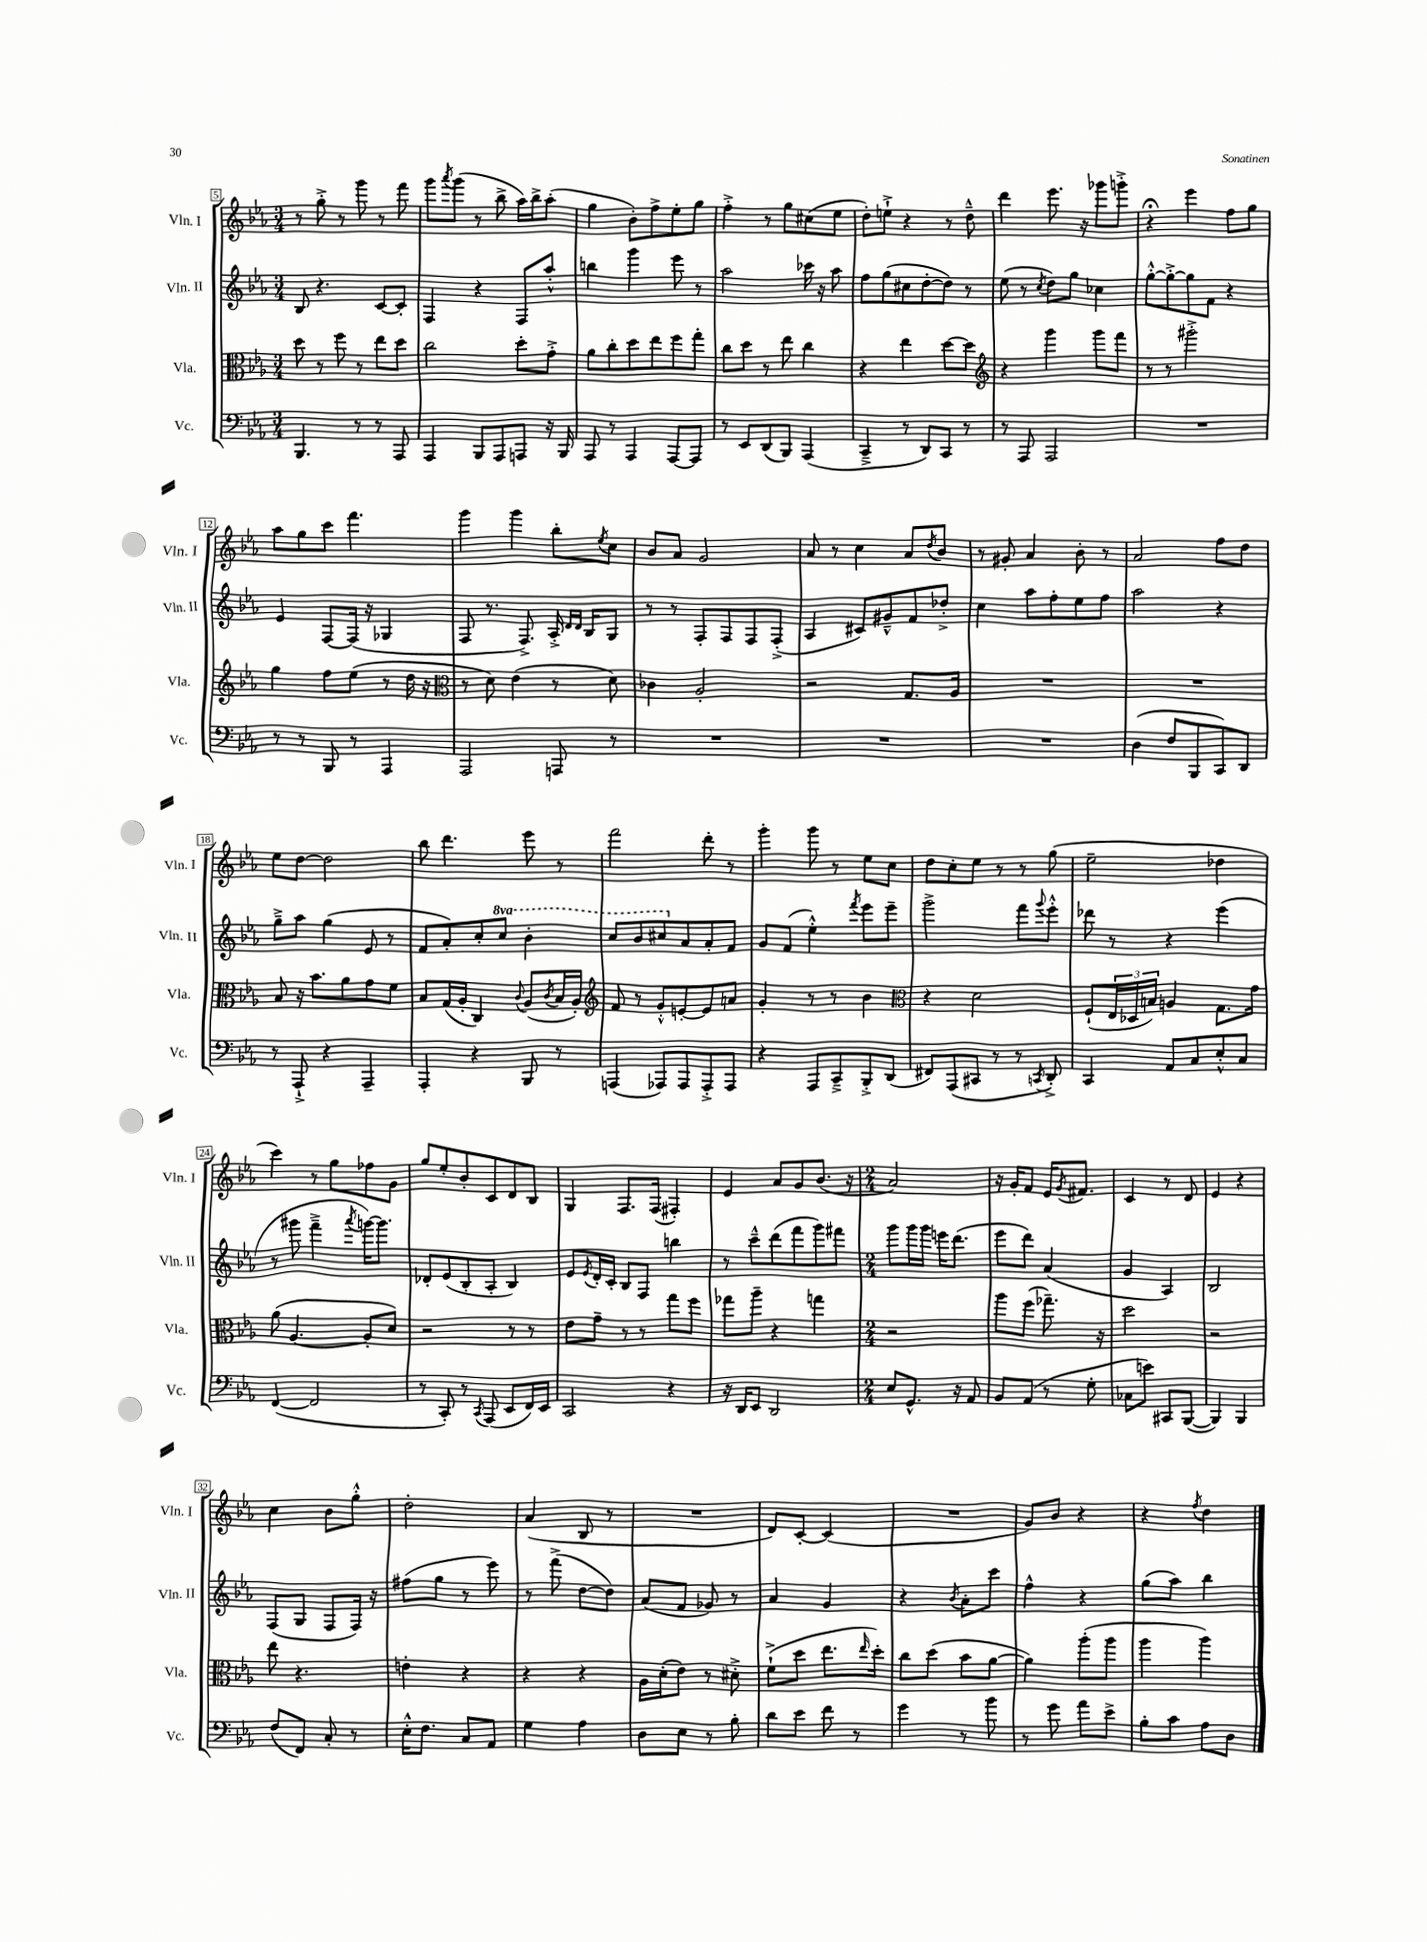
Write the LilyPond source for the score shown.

<<
\new StaffGroup <<
\new Staff = "s0" \with { instrumentName = "Vln. I" shortInstrumentName = "Vln. I" } {
    \clef treble \key ees \major \numericTimeSignature \time 3/4
    r8 g''8-.-> r8 g'''8 r8 f'''8 |
    g'''8 \acciaccatura { aes'''8 } g'''8( r8 bes''8-> aes''16) bes''16-> aes''8-.( |
    g''4 bes'8-.) f''8-> ees''8-. g''8 |
    f''4-.-> r8 g''8 cis''8( ees''8 |
    d''8-.) e''8-!-> r4 r8 d''8---^ |
    d'''4 ees'''8. r16 ges'''8 g'''8-.-> |
    r4\fermata ees'''4 f''8 g''8 |
    aes''8 g''8 c'''8 f'''4. |
    g'''4 g'''4 bes''8-. \acciaccatura { ees''8 } c''8 |
    bes'8 aes'8 g'2 |
    aes'8 r8 c''4 aes'8 \acciaccatura { d''8 } bes'8 |
    r8 gis'8-. aes'4 bes'8-. r8 |
    aes'2 f''8 d''8 |
    ees''8 d''8~ d''2 |
    bes''8 d'''4. ees'''8 r8 |
    f'''2 d'''8-. r8 |
    g'''4-. g'''8 r8 ees''8 c''8 |
    d''8 c''8-. ees''8 r8 r8 g''8( |
    ees''2-- des''4 |
    c'''4) r8 g''8 fes''8 g'8 |
    g''8 ees''8-. bes'8-. c'8 d'8 bes8 |
    g4 f8. f16( fis4-.) |
    ees'4 aes'8 g'8 bes'8.( r16 |
    \numericTimeSignature \time 2/4 aes'2) |
    r16 g'16-. f'8 ees'16 \acciaccatura { g'8 } fis'8. |
    c'4 r8 d'8 |
    ees'4 r4 |
    c''4 bes'8 g''8-.-^ |
    d''2-. |
    aes'4( bes8 r8 |
    R2 |
    d'8) c'8~-. c'4( |
    R2 |
    g'8) bes'8 r4 |
    r4 \acciaccatura { f''8 } d''4 \bar "|." |
}
\new Staff = "s1" \with { instrumentName = "Vln. II" shortInstrumentName = "Vln. II" } {
    \clef treble \key ees \major \numericTimeSignature \time 3/4 \set Staff.ottavationMarkups = #ottavation-simple-ordinals
    bes8 r4. c'8~ c'8-. |
    f4 r4 f8 aes''8-.-^ |
    b''4 g'''4 ees'''8 r8 |
    aes''2 ces'''16 r16 aes''8 |
    f''8 g''8( cis''8 d''8~-. d''8) r8 |
    ees''8( r8 \acciaccatura { c''8 } d''8) g''8 ces''4 |
    g''8~-.-^ g''8~-.-> g''8 f'8 r4 |
    ees'4 f8~ f16( r16 ges4 |
    f8 r8. f8.->) aes16-.-> \grace { d'16 d'16 } bes16 g8 |
    r8 r8 f8-. f8 f8 f8-.->( |
    aes4 cis'8) gis'8---^ f'8 des''8-.-> |
    c''4 aes''8 f''8-. ees''8 f''8 |
    aes''2 r4 |
    g''8---> aes''8 g''4( ees'8 r8 |
    f'8 aes'8-.) c''8-. \ottava #1 c'''8 bes''4-. |
    c'''8 bes''8 cis'''8 \ottava #0 aes'8 aes'8-. f'8 |
    g'8 f'8( ees''4-.-^) \acciaccatura { f'''8 } ees'''8 ees'''8-- |
    g'''2-> f'''8 \appoggiatura { g'''8 } ees'''8-.-^ |
    des'''8 r8 r4 ees'''4( |
    r8 gis'''8 f'''4---> \acciaccatura { aes'''8 } g'''16~) g'''8. |
    des'8-. ees'8( bes8-. aes8-. bes4) |
    ees'8 \acciaccatura { ees'8 } d'16-. c'16-. bes8 f8 b''4 |
    r8 c'''8---^ d'''8( f'''8 g'''8) fis'''8 |
    \numericTimeSignature \time 2/4 g'''8 g'''16 g'''16 e'''16 d'''8.( |
    ees'''8 d'''8) aes'4( |
    g'4 aes4) |
    bes2 |
    f8( g8 f8 f16) r16 |
    fis''8( g''8 r8 ees'''8) |
    r8 f'''8->( d''8~ d''8) |
    aes'8( f'8 ges'8) r8 |
    aes'4 g'4 |
    r4 \acciaccatura { bes'8 } aes'8-. c'''8 |
    f''4-^ r4 |
    g''8( aes''8) bes''4 \bar "|." |
}
\new Staff = "s2" \with { instrumentName = "Vla." shortInstrumentName = "Vla." } {
    \clef alto \key ees \major \numericTimeSignature \time 3/4
    d''8 r8 f''8 r8 ees''8 d''8 |
    c''2 d''8-. g'8-.-> |
    aes'8 c''8-. d''8 ees''8 f''8 g''8-. |
    c''8 d''8 r8 ees''8 c''4 |
    r4 ees''4 d''8~ d''8 |
    \clef treble r4 g'''4 g'''8 f'''8 |
    r8 r8 gis'''2-.-> |
    g''4 f''8 ees''8( r8 d''16 r16 |
    \clef alto r8 d'8) ees'4( r8 d'8) |
    ces'4 aes2-. |
    r2 g8. aes16 |
    R2. |
    R2. |
    bes8 r16 bes'8. aes'8 g'8 f'8 |
    bes8 g16( aes16-. c4) \appoggiatura { c'8 } aes8( \acciaccatura { c'8 } bes16 aes16-.) |
    \clef treble f'8 r8 g'8-.-^ e'8~-. e'8 a'8 |
    g'4-. r8 r8 bes'4 |
    \clef alto r4 d'2 |
    f8-!( \tuplet 3/2 { ees16 des16 b16) } a4 g8. g'16 |
    aes'8( aes4.~ aes8-. d'8) |
    r2 r8 r8 |
    ees'8 g'8-- r8 r8 g''8 f''8 |
    ges''8 aes''8-- r4 g''4 |
    \numericTimeSignature \time 2/4 r2 |
    aes''8 f''8( ges''8.--) r16 |
    d''2 |
    r2 |
    ees''8 r4. |
    e'4-. r4 |
    r4 r4 |
    aes16 d'16-.( ees'8) r8 dis'8-.-> |
    f'8-!->( d''8 ees''8. \grace { ees''16 } d''16-.) |
    c''8 d''8( bes'8 aes'8~ |
    aes'4) aes''8-.( aes''8 |
    aes''4 aes''4) \bar "|." |
}
\new Staff = "s3" \with { instrumentName = "Vc." shortInstrumentName = "Vc." } {
    \clef bass \key ees \major \numericTimeSignature \time 3/4
    bes,,4. r8 r8 aes,,8 |
    aes,,4 bes,,8 aes,,8 a,,8 r16 bes,,16 |
    aes,,8 r8 aes,,4 aes,,8~ aes,,8 |
    r8 ees,8 d,8( bes,,8) aes,,4( |
    c,4---> r8 d,8) c,8 r8 |
    r8 aes,,8 aes,,2 |
    R2. |
    r8 r8 bes,,8 r8 aes,,4 |
    aes,,2 a,,8 r8 |
    R2. |
    R2. |
    R2. |
    d4( f8 bes,,8 c,8) d,8 |
    r8 aes,,8-!-> r4 aes,,4-- |
    aes,,4-. r4 bes,,8 r8 |
    a,,4( aes,,8) aes,,8 aes,,8-.-> aes,,8 |
    r4 aes,,8 c,8---> bes,,8-.-> d,8( |
    fis,8) aes,,8( cis,8 r8 r8 \acciaccatura { c,8 } d,8-.->) |
    c,4 aes,8 c8 ees8-.-^ c8 |
    f,4~( f,2 |
    r8 c,8-.) r8 \acciaccatura { c,8 } aes,,8( ees,8 f,16) ees,16 |
    c,2 r4 |
    r16 d,16 ees,8 d,2 |
    \numericTimeSignature \time 2/4 ees8 g,8.-^ r16 aes,8 |
    bes,8 aes,8( r8 g8-. |
    ces8 e'8) cis,8 bes,,8~( |
    bes,,4) bes,,4 |
    f8( f,8) c8-. r8 |
    ees16-.-^ f8. c8 aes,8 |
    g4 aes4 |
    d8 ees8 r8 bes8-. |
    d'8 ees'8 f'8 r8 |
    g'4 r8 bes'8 |
    r8 g'8 aes'8 ees'8-> |
    bes8-. c'8 aes8 d8 \bar "|." |
}
>>
>>
\layout { \context { \Score currentBarNumber = #5 \override BarNumber.stencil = #(make-stencil-boxer 0.1 0.3 ly:text-interface::print) } }
